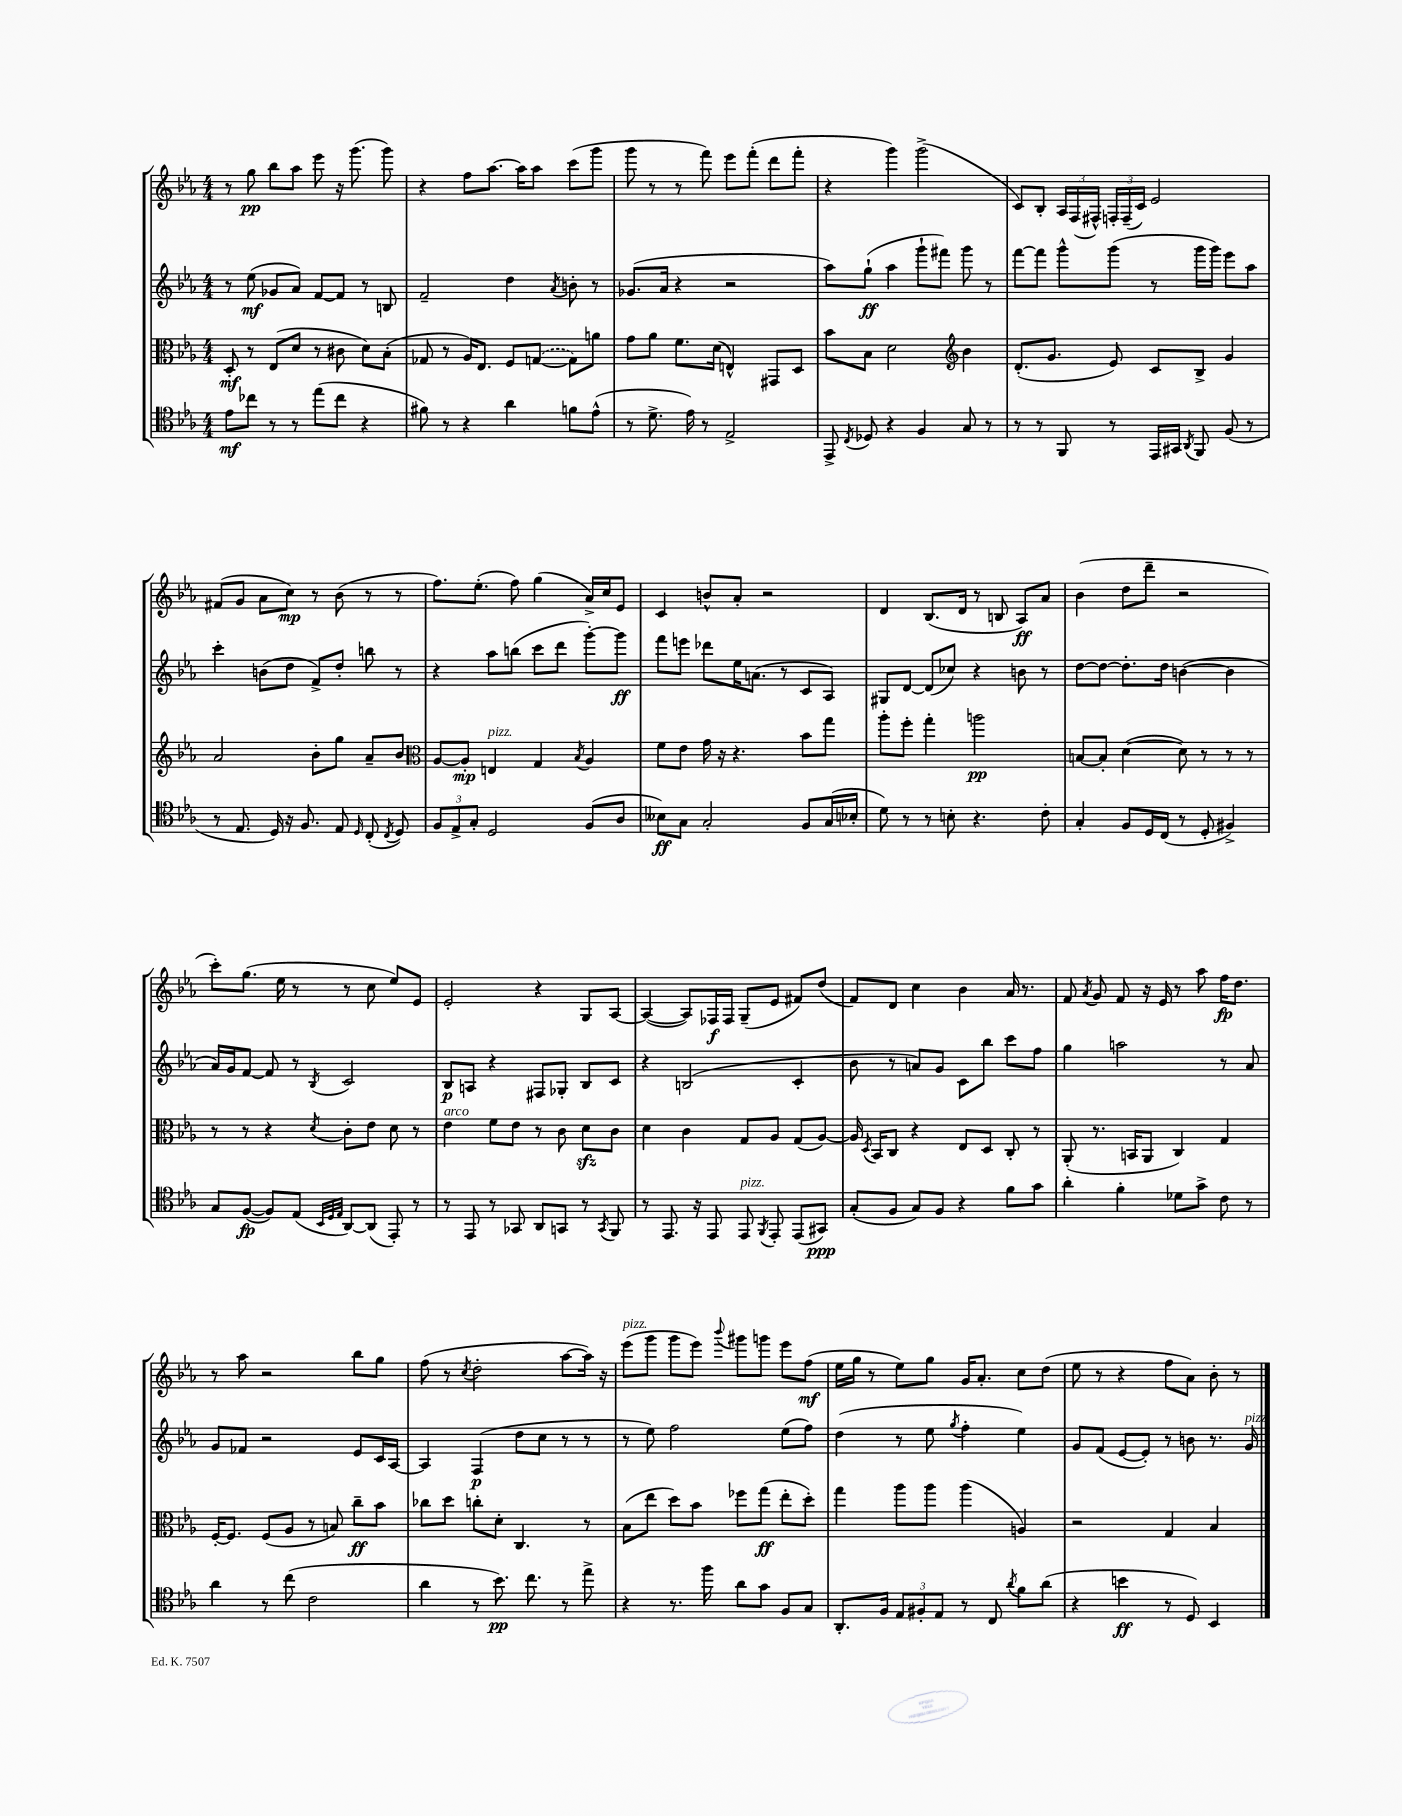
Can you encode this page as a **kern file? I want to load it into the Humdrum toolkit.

**kern	**kern	**kern	**kern
*staff4	*staff3	*staff2	*staff1
*clefC4	*clefC3	*clefG2	*clefG2
*k[b-e-a-]	*k[b-e-a-]	*k[b-e-a-]	*k[b-e-a-]
*M4/4	*M4/4	*M4/4	*M4/4
8e-\L	8D'/	8r	8r
8cc-\J	8r	(8ee-\	8gg\
8r	(8E-/L	8g-/L	8bb-\L
8r	8d/J	8a-/J)	8aa-\J
(8ee-\L	8r	[8f/L	8eee-\
8cc-\J	8c#\	8f/]J	16r
.	.	.	(8.ggg\
4r	8d\L)	8r	.
.	(8B-'\J	8B/	8ggg\)
=	=	=	=
8f#\)	8G-/	2f~/	4r
8r	8r	.	.
4r	16A-/LK)	.	8ff\L
.	8.E-/J	.	.
.	.	.	[8.aa-\J
4a-\	8F/L	4dd\	.
.	.	.	16aa-\]LK
.	([8G/J	.	8aa-\J
.	.	8qa-/	.
8f\L	8G\]L)	8b'\	(8ccc\L
(8e-^^\J	8a\J	8r	8ggg\J
=	=	=	=
8r	8g\L	(8.g-/L	8ggg\
8.d^\	8a-\J	.	8r
.	.	16a-/Jk	.
.	8.f\L	4r	8r
16e-\)	.	.	.
8r	.	.	8fff\)
.	(16d\Jk	.	.
2E-^/	4E^^/)	2r	8eee-\L
.	.	.	(8fff'\J
.	8GG#/L	.	8ddd\L
.	8D/J	.	8fff'\J
=	=	=	=
8EE-^/	8b-\L	8aa-\L)	4r
8qC/	.	.	.
8D-/	8B-\J	(8gg`\J	.
4r	2d\	4aa-\	4ggg\)
4F/	.	8ggg`\L	(2ggg^\
.	.	8fff#\J)	.
*	*clefG2	*	*
8G/	4b-\	8ggg\	.
8r	.	8r	.
=	=	=	=
8r	(8.d'/L	[8fff\L	8c/L)
8r	.	8fff\]J	8B-'/J
.	8.g/J	.	.
8FF/	.	8ggg^^\L	24A-/LL
.	.	.	(24F/
.	.	.	24F#^^/JJ)
8r	8e-/)	(8ggg\J	24F'/LL
.	.	.	(24F~/
.	.	.	24c/JJ)
16EE-/LL	8c/L	8r	2e-/
16GG#/JJ	.	.	.
8qAA-/	.	.	.
8FF/	8B-^/J	16ggg\LL	.
.	.	16ggg\JJ)	.
(8F/	4g/	8eee-\L	.
8r	.	8aa-\J	.
=	=	=	=
8r	2a-/	4ccc'\	(8f#/L
8.E-/	.	.	8g/J
.	.	(8b\L	8a-\L
16D/)	.	.	.
16r	.	8dd\J	8cc\J)
8.F/	.	.	.
.	8b-'\L	8f^/L)	8r
8E-/	8gg\J	8dd'/J	(8b-\
16qqD/	.	.	.
(8C'/	8a-~/L	8bb\	8r
8qC/	.	.	.
8D/)	8b-/J	8r	8r
=	=	=	=
*	*clefC3	*	*
12F/L	[8A-/L	4r	8.ff\L)
12E-^/	.	.	.
.	8A-'/]J	.	.
12G'/J	.	.	.
.	.	.	(8.ee-'\J
2D/	4E/	8aa-\L	.
.	.	(8bb\J	8ff\)
.	4G/	8ccc\L	(4gg\
.	.	8ddd\J	.
.	8qB-/	.	.
(8F/L	4A-/	[8ggg'\L)	16a-^/LL)
.	.	.	16cc/J
8A-/J	.	8ggg\]J	8e-/J
=	=	=	=
8B--\L)	8f\L	8fff\L	4c/
8G\J	8e-\J	8eee\J	.
2G'/	16g\	8ddd-\L	8b^^/L
.	16r	.	.
.	4.r	16ee-\K	8a-'/J
.	.	(8.a\J	.
.	.	.	2r
.	.	8r	.
8F/L	8b-\L	8c/L	.
(16G/L	8gg\J	8A-/J)	.
16B-'/JJ	.	.	.
=	=	=	=
8d\)	8aa-'\L	8G#/L	4d/
8r	8ff'\J	[8d/J	.
8r	4gg'\	(8d/]L	(8.B-/L
8B'\	.	8cc-/J)	.
.	.	.	16d/Jk
4.r	2aa\	4r	8r
.	.	.	8B/
.	.	8b\	8A-/L)
8c'\	.	8r	8a-/J
=	=	=	=
4G'/	[8B/L	[8dd\L	(4b-\
.	8B'/]J	8dd\_J	.
8F/L	([4d\	8.dd'\]L	8dd\L
16D/L	.	.	8ddd~\J
(16C/JJ	.	16dd\Jk	.
8r	8d\])	([4b\	2r
8D'/	8r	.	.
4F#^/)	8r	4b\]	.
.	8r	.	.
=	=	=	=
8G/L	8r	16a-/LL)	8ccc'\L)
.	.	16g/J	.
([8F/J	8r	[8f/J	(8.gg\J
8F/]L)	4r	8f/]	.
.	.	.	16ee-\
(8E-/J	.	8r	8r
32qqBB-/LLL	.	.	.
32qqD/	.	.	.
32qqE-/JJJ	8qd/	8qB-/	.
[8AA-/L)	8c'\L	2c/	8r
(8AA-/]J	8e-\J	.	8cc\
8EE-'/)	8d\	.	8ee-/L)
8r	8r	.	8e-/J
=	=	=	=
8r	4e-\	8B-/L	2e-'/
8EE-/	.	8A/J	.
8r	8f\L	4r	.
8GG-/	8e-\J	.	.
8AA-/L	8r	8F#/L	4r
8GG/J	8c\	8G-'/J	.
8r	8d\L	8B-/L	8G/L
8qGG/	.	.	.
8FF/	8c\J	8c/J	[8A-/J
=	=	=	=
8r	4d\	4r	(4A-/_
8.EE-/	.	.	.
.	4c\	(2B/	8A-/]L)
16r	.	.	.
8EE-/	.	.	16F-/L
.	.	.	16F-/JJ
8EE-/	8G/L	.	(8G~/L
8qFF/	.	.	.
8EE-'/	8A-/J	.	8e-/J
(8EE-/L	(8G/L	4c'/	8f#/L)
8GG#/J)	[8A-/J)	.	(8dd/J
=	=	=	=
(8G'/L	16A-/]	8b-\	8f/L)
.	8qD/	.	.
.	16BB-/LK	.	.
8F/J	8C/J	8r	8d/J
8G/L)	4r	8a/L)	4cc\
8F/J	.	8g/J	.
4r	8E-/L	8c\L	4b-\
.	8D/J	8bb-\J	.
8f\L	8C'/	8ccc\L	16a-/
.	.	.	8.r
8g\J	8r	8ff\J	.
=	=	=	=
4a-'\	(8AA-'/	4gg\	8f/
.	.	.	8qa-/
.	8.r	.	8g/
4f'\	.	2aa\	8f/
.	16BB/LK	.	.
.	8AA-/J	.	16r
.	.	.	16e-/
8d-\L	4C/)	.	8r
8g^\J	.	.	8aa-\
8c\	4G/	8r	16ff\LK
.	.	.	8.dd\J
8r	.	8a-/	.
=	=	=	=
4a-\	[16F'/LK	8g/L	8r
.	8.F/]J	.	.
.	.	8f-/J	8aa-\
8r	(8F/L	2r	2r
(8cc\	8A-/J	.	.
2c\	8r	.	.
.	8B/)	.	.
.	8cc~\L	8e-/L	8bb-\L
.	8b-\J	16c/L	8gg\J
.	.	[16A-/JJ	.
=	=	=	=
4a-\	8cc-\L	4A-/]	(8ff\
.	8dd\J	.	8r
.	.	.	8qcc/
8r	8cc'\L	(4F/	2dd'\
8.b-\)	8d'\J	.	.
.	4.C/	8dd\L	.
8.cc\	.	.	.
.	.	8cc\J	.
8r	.	8r	[8aa-\L
8ee-^\	8r	8r	16aa-\]Jk)
.	.	.	16r
=	=	=	=
4r	(8B-\L	8r	(8eee-\L
.	8ee-\J	8ee-\)	8ggg\J
8.r	8dd\L)	2ff\	8ggg\L
.	8b-\J	.	8eee-\J)
16ff\	.	.	.
.	.	.	8qqbbb-/
8a-\L	8ff-\L	.	8ggg#\L
8g\J	(8gg\J	.	8ggg\J
8F/L	8ee-'\L	(8ee-\L	8eee-\L
8G/J	8dd'\J)	8ff\J)	(8ff\J
=	=	=	=
8.AA-'/L	4gg\	(4dd\	16ee-\LL
.	.	.	16gg\JJ
.	.	.	8r
16F/Jk	.	.	.
12E-/L	8aa-\L	8r	8ee-\L)
12F#'/	.	.	.
.	8aa-\J	8ee-\	8gg\J
12E-/J	.	.	.
.	.	8qgg/	.
8r	(4aa-\	4ff'\	16g/LK
.	.	.	8.a-'/J
8C/	.	.	.
8qa-/	.	.	.
8f\L	4A/)	4ee-\)	8cc\L
(8a-\J	.	.	(8dd\J
=	=	=	=
4r	2r	8g/L	8ee-\
.	.	(8f/J	8r
4b\	.	[8e-/L	4r
.	.	8e-'/]J)	.
8r	4G/	8r	8ff\L
8D/)	.	8b\	8a-\J)
4BB-/	4B-/	8.r	8b-'\
.	.	.	8r
.	.	16g/	.
==	==	==	==
*-	*-	*-	*-
